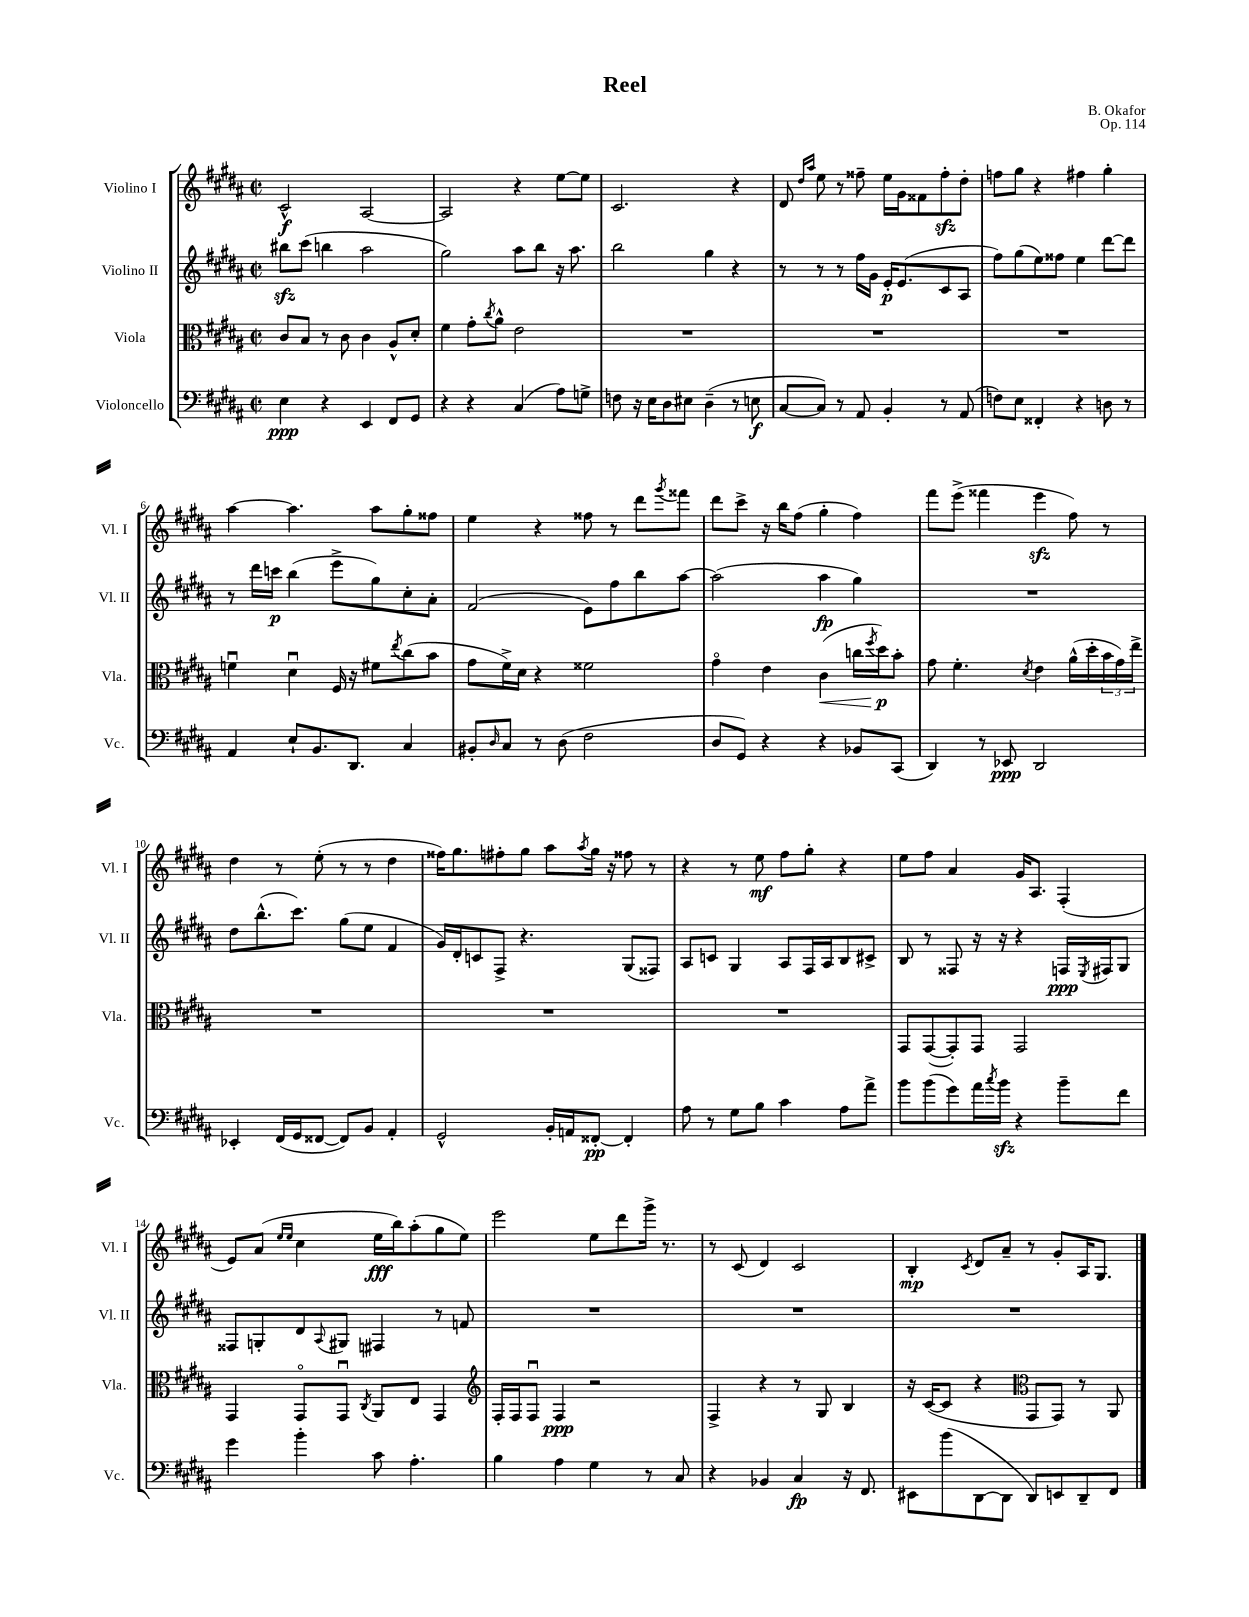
\header { title = "Reel" composer = "B. Okafor" opus = "Op. 114" }
<<
\new StaffGroup <<
\new Staff = "s0" \with { instrumentName = "Violino I" shortInstrumentName = "Vl. I" } {
    \clef treble \key b \major \defaultTimeSignature \time 2/2
    cis'2-^\f ais2~ |
    ais2 r4 e''8~ e''8 |
    cis'2. r4 |
    dis'8 \grace { dis''16 ais''16 } e''8 r8 fisis''8-- e''16 gis'16 fisis'8 fisis''8-.\sfz dis''8-. |
    f''8 gis''8 r4 fis''4 gis''4-. |
    ais''4~ ais''4. ais''8 gis''8-. fisis''8 |
    e''4 r4 fisis''8 r8 dis'''8 \acciaccatura { gis'''8 } fisis'''8 |
    dis'''8 cis'''8-> r16 b''16 fis''8( gis''4-. fis''4) |
    fis'''8 e'''8->( fisis'''4 e'''4\sfz fis''8) r8 |
    dis''4 r8 e''8-.( r8 r8 dis''4 |
    fisis''16) gis''8. fis''8-. gis''8 ais''8 \acciaccatura { ais''8 } gis''16 r16 fisis''8 r8 |
    r4 r8 e''8\mf fis''8 gis''8-. r4 |
    e''8 fis''8 ais'4 gis'16 ais8. fis4-.( |
    e'8) ais'8( \grace { e''16 e''16 } cis''4 e''16\fff b''16) ais''8-.( gis''8 e''8) |
    e'''2 e''8 dis'''8 gis'''16-> r8. |
    r8 cis'8( dis'4) cis'2 |
    b4-.\mp \acciaccatura { cis'8 } dis'8 ais'8-- r8 gis'8-. ais16 gis8. \bar "|." |
}
\new Staff = "s1" \with { instrumentName = "Violino II" shortInstrumentName = "Vl. II" } {
    \clef treble \key b \major \defaultTimeSignature \time 2/2
    bis''8\sfz cis'''8( b''4 ais''2 |
    gis''2) ais''8 b''8 r16 ais''8. |
    b''2 gis''4 r4 |
    r8 r8 r8 fis''16 gis'16 e'16-.\p e'8.( cis'8 ais8 |
    fis''8) gis''8( e''8) fisis''8 e''4 dis'''8~ dis'''8 |
    r8 dis'''16 c'''16\p b''4( e'''8-> gis''8) cis''8-. ais'8-. |
    fis'2( e'8) fis''8 b''8 ais''8~ |
    ais''2( ais''4\fp gis''4) |
    R1 |
    dis''8 b''8.-^( cis'''8.) gis''8( e''8 fis'4 |
    gis'16) dis'16-. c'8 fis8-> r4. gis8( fisis8) |
    ais8 c'8 gis4 ais8 fis16 ais16 b8 cis'8-> |
    b8 r8 fisis8 r16 r16 r4 f16\ppp \acciaccatura { e8 } fis16 gis8 |
    fisis8 g8-. dis'8 \appoggiatura { ais8 } gis8 fis4 r8 f'8 |
    R1 |
    R1 |
    R1 \bar "|." |
}
\new Staff = "s2" \with { instrumentName = "Viola" shortInstrumentName = "Vla." } {
    \clef alto \key b \major \defaultTimeSignature \time 2/2
    cis'8 b8 r8 cis'8 cis'4 ais8-^ dis'8-. |
    fis'4 gis'8-. \acciaccatura { cis''8 } ais'8-^ e'2 |
    R1 |
    R1 |
    R1 |
    f'4\downbow dis'4\downbow fis16 r16 fis'8 \acciaccatura { e''8 } cis''8( b'8 |
    gis'8 fis'16->) dis'16 r4 fisis'2 |
    gis'4\flageolet e'4 cis'4\<( c''16 \acciaccatura { fis''8 } dis''16\p\!) b'8-. |
    gis'8 fis'4.-. \acciaccatura { dis'8 } e'4 ais'16-^( dis''16-. \tuplet 3/2 { b'16 gis'16) e''16-> } |
    R1 |
    R1 |
    R1 |
    gis,8 gis,8~( gis,8-.) gis,8 gis,2 |
    gis,4 gis,8\flageolet gis,8\downbow \acciaccatura { cis8 } ais,8 e8 gis,4 |
    \clef treble fis16-. fis16 fis8\downbow fis4\ppp r2 |
    fis4-> r4 r8 gis8 b4 |
    r16 cis'16~( cis'8 r4 \clef alto gis,8 gis,8) r8 ais,8 \bar "|." |
}
\new Staff = "s3" \with { instrumentName = "Violoncello" shortInstrumentName = "Vc." } {
    \clef bass \key b \major \defaultTimeSignature \time 2/2
    e4\ppp r4 e,4 fis,8 gis,8 |
    r4 r4 cis4( ais8) g8-> |
    f8 r16 e16 dis8 eis8 dis4--( r8 e8\f |
    cis8~ cis8) r8 ais,8 b,4-. r8 ais,8( |
    f8) e8 fisis,4-. r4 d8 r8 |
    ais,4 e8-! b,8. dis,8. cis4 |
    bis,8-. \grace { dis16 } cis8 r8 dis8( fis2 |
    dis8 gis,8) r4 r4 bes,8 cis,8( |
    dis,4) r8 ees,8\ppp dis,2 |
    ees,4-. fis,16( gis,16 fisis,8~ fisis,8) b,8 ais,4-. |
    gis,2-^ b,16-. a,16 fisis,8~-.\pp fisis,4-. |
    ais8 r8 gis8 b8 cis'4 ais8 ais'8-> |
    b'8 b'8( gis'8) ais'16 \acciaccatura { cis''8 } b'16\sfz r4 b'8-- fis'8 |
    gis'4 b'4-. cis'8 ais4.-. |
    b4 ais4 gis4 r8 cis8 |
    r4 bes,4 cis4\fp r16 fis,8. |
    eis,8 b'8( dis,8~ dis,8 dis,8) e,8 dis,8-- fis,8 \bar "|." |
}
>>
>>
